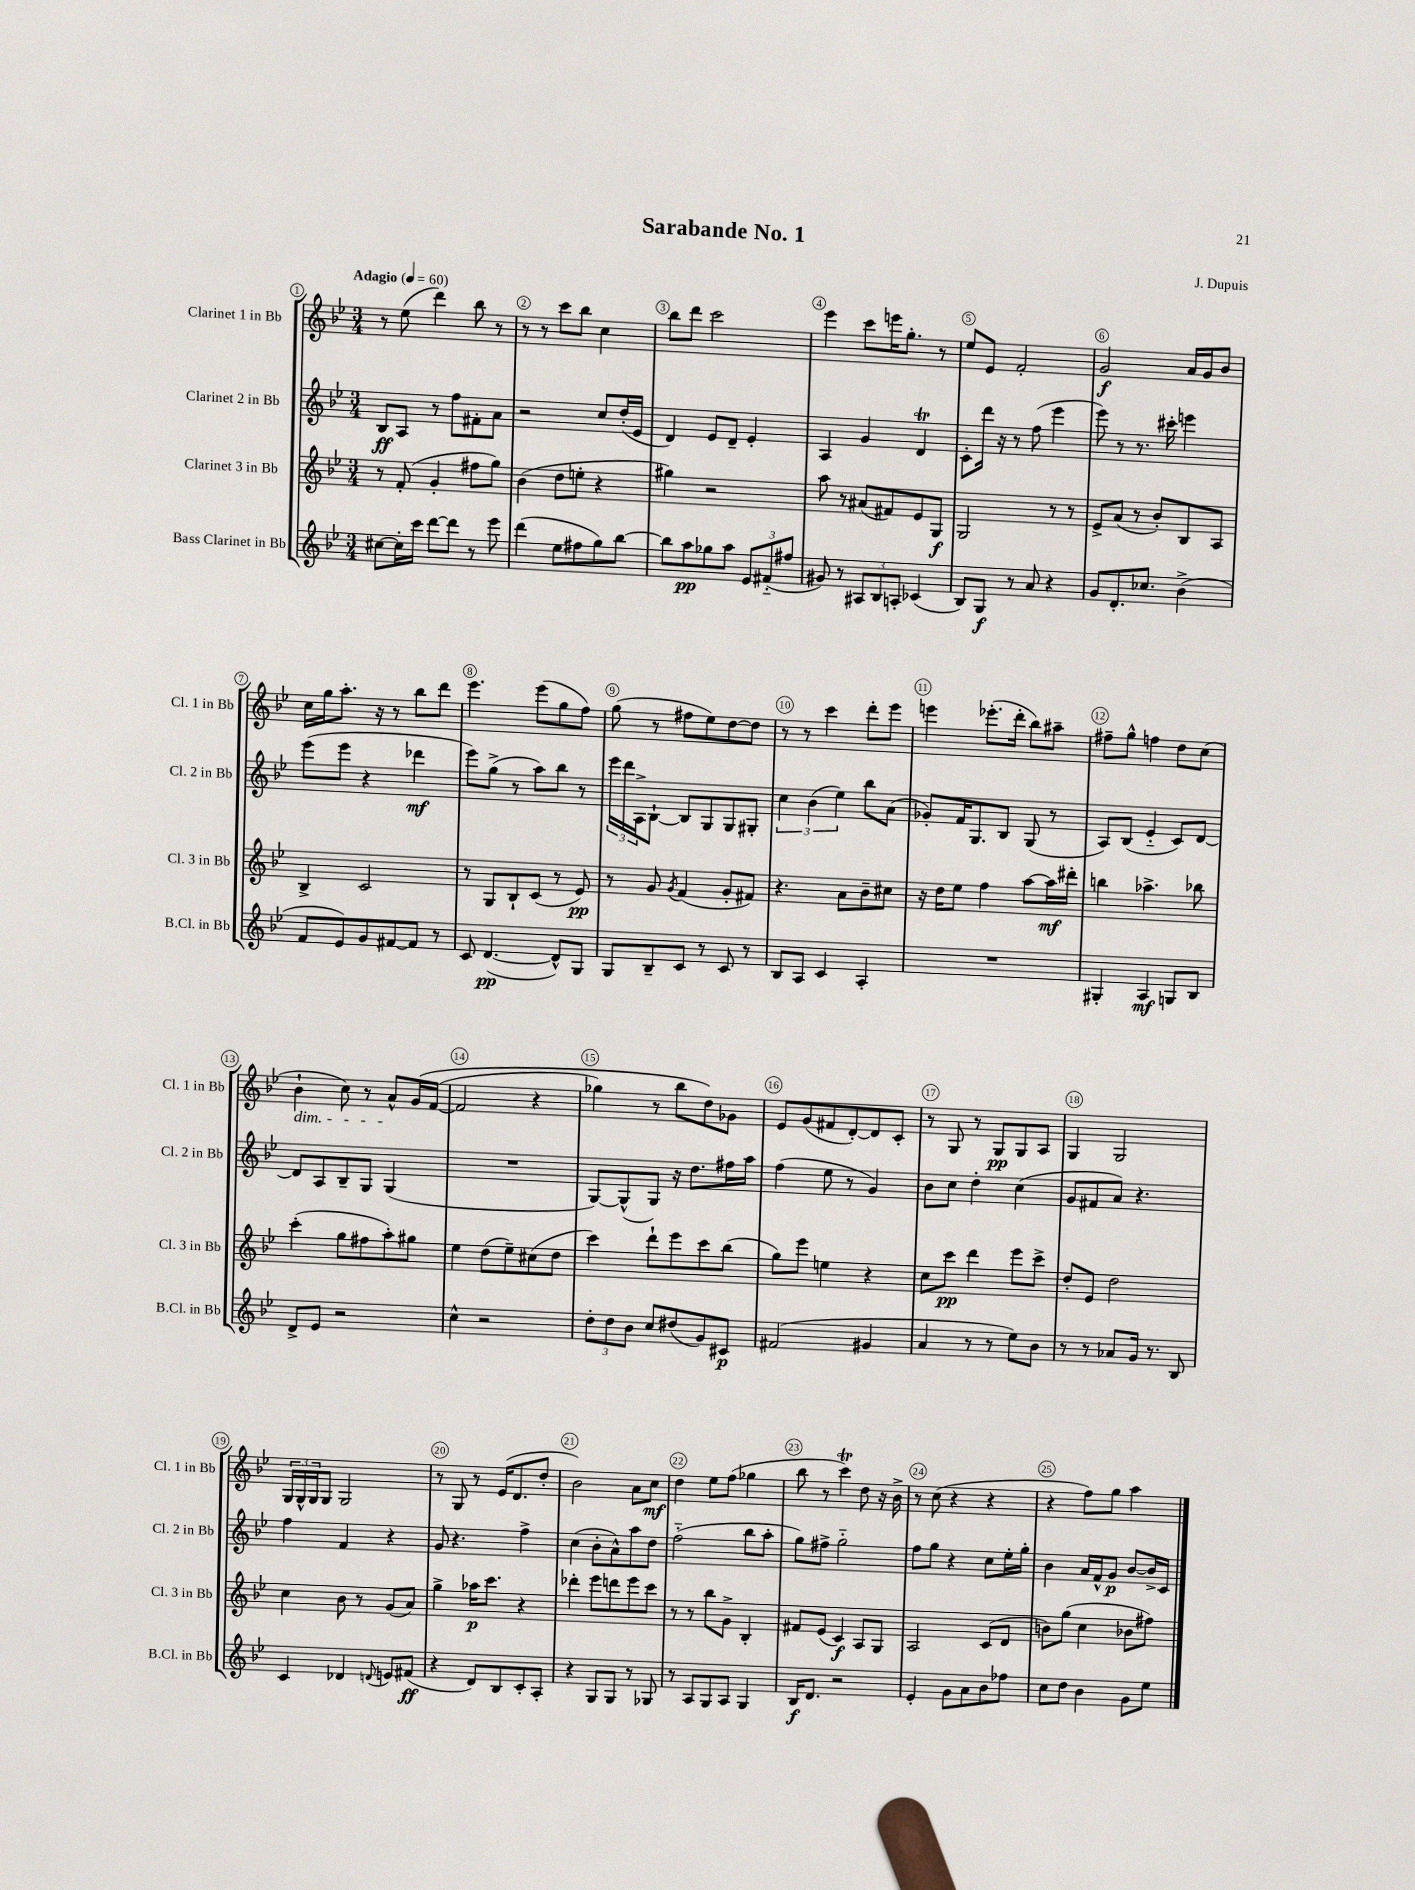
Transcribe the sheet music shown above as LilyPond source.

\header { title = "Sarabande No. 1" composer = "J. Dupuis" }
<<
\new StaffGroup <<
\new Staff = "s0" \with { instrumentName = "Clarinet 1 in Bb" shortInstrumentName = "Cl. 1 in Bb" } {
    \clef treble \key bes \major \numericTimeSignature \time 3/4 \tempo "Adagio" 4 = 60
    r8 ees''8( d'''4) bes''8 r8 |
    r8 r8 c'''8 bes''8 c''4 |
    bes''8 d'''8 c'''2 |
    ees'''4 c'''8 e'''16 g''8.-. r8 |
    ees''8 ees'8 f'2-. |
    g'2\f a'16 g'16 bes'8 |
    c''16 g''16 a''8.-. r16 r8 bes''8 d'''8 |
    ees'''4. ees'''8( g''8 f''8) |
    g''8( r8 fis''8 ees''8) d''8~ d''8 |
    r8 r8 c'''4 d'''8-. ees'''8 |
    e'''4 ees'''8.-.( d'''16-. bes''8) ais''8-- |
    fis''8-- g''8-^ f''4 d''8 c''8( |
    bes'4-!\dim c''8) r8 a'8-^\! g'16\( f'16~( |
    f'2 r4 |
    ges''4) r8 bes''8 d''8\) ges'8 |
    ees'8 g'8( fis'8 d'8~-.) d'8 c'8-. |
    r8 g8 r8 g8\pp g8 a8 |
    g4 g2 |
    \tuplet 3/2 { g16 g16-^ g16 } g8 g2 |
    r8 g8 r8 ees'16( d'8. d''8-. |
    bes'2) a'8 c''8\mf |
    d''4 ees''8 f''8( ges''4 |
    bes''8 r8 c'''4\trill) d''8 r16 bes'16-> |
    r8 c''8( r4 r4 |
    r4 f''8) g''8 a''4 \bar "|." |
}
\new Staff = "s1" \with { instrumentName = "Clarinet 2 in Bb" shortInstrumentName = "Cl. 2 in Bb" } {
    \clef treble \key bes \major \numericTimeSignature \time 3/4
    bes8\ff a8 r8 f''8 fis'8-. a'8 |
    r2 c''8 d''16-.( ees'16 |
    d'4) ees'8 d'8-- ees'4-. |
    a4 g'4 d'4\trill |
    c'8-. d'''16 r16 r8 f''8( ees'''4 |
    ees'''8) r8 r8. cis'''16-. e'''4 |
    ees'''8( ees'''8 r4 des'''4\mf |
    ees'''8) g''8->( r8 a''8) bes''8 r8 |
    \tuplet 3/2 { ees'''16 d'''16 a16-> } bes8~-! bes8 g8 g8 gis8-. |
    \tuplet 3/2 { c''4 bes'4( ees''4) } bes''8 a'8( |
    ges'8-.) f'16 g8. bes8 g8( r8 |
    a8) bes8( ees'4-_ c'8) d'8~ |
    d'8 a8 bes8-- g8 g4( |
    R2. |
    g8~) g8-^( g8) r16 d''8. fis''16 a''16 |
    f''4( ees''8 r8 g'4) |
    bes'8 c''8 d''4-. c''4( |
    g'8 fis'8 a'8) r4. |
    f''4 f'4 r4 |
    g'8 r4. f''4-> |
    c''4( bes'8-. a'8-^) a''8 d''8 |
    f''2-_( bes''8 a''8-. |
    g''8) fis''8-> g''2-_ |
    f''8 g''8 r4 c''8 ees''16-. g''16-. |
    bes'4 a'16 f'16-^ g'8\p bes'8~ bes'16-> c'16 \bar "|." |
}
\new Staff = "s2" \with { instrumentName = "Clarinet 3 in Bb" shortInstrumentName = "Cl. 3 in Bb" } {
    \clef treble \key bes \major \numericTimeSignature \time 3/4
    r8 f'8-.( g'4-. fis''8 g''8) |
    bes'4( d''8 e''8-. r4 |
    gis''4) r2 |
    a''8 r8 ais'8( fis'8) ees'8 g8\f |
    g2 r8 r8 |
    ees'8-> a'8( r8 bes'8-.) bes8 a8 |
    bes4-> c'2 |
    r8 g8 bes8-! c'8( r8 ees'8\pp) |
    r8 g'8 \acciaccatura { g'8 } f'4( g'8-. fis'8) |
    r4. a'8 bes'8-- cis''8 |
    r16 d''16 ees''8 f''4 a''8~ a''16\mf dis'''16-. |
    b''4 aes''4.-> bes''8 |
    c'''4-.( g''8 fis''8 a''8-.) gis''8 |
    ees''4 d''8( ees''8--) cis''8( d''8 |
    c'''4) d'''8-! ees'''8 c'''8 bes''8( |
    g''8) ees'''8 e''4 r4 |
    c''8 c'''8\pp d'''4 ees'''8 c'''8-> |
    d''8-. ees'8 d''2 |
    c''4 bes'8 r8 g'8( a'8) |
    g''4-> aes''16\p c'''8. r4 |
    des'''4-. ees'''8 d'''8 ees'''8 c'''8 |
    r8 r8 bes''8 g'8-> bes4-. |
    fis'8 ees'8( c'4\f) a8 g8 |
    a2 c'8( d'8 |
    b'8) g''8( c''4 bes'8 fis''8) \bar "|." |
}
\new Staff = "s3" \with { instrumentName = "Bass Clarinet in Bb" shortInstrumentName = "B.Cl. in Bb" } {
    \clef treble \key bes \major \numericTimeSignature \time 3/4
    cis''8~ cis''16-. c'''16 d'''8~ d'''8 r8 ees'''8 |
    d'''4( ees''8 fis''8 g''8) bes''8~ |
    bes''8 a''8\pp ges''8 a''8 \tuplet 3/2 { ees'8 fis'8-_( fis''8 } |
    gis'8) r8 \tuplet 3/2 { ais8 bes8 a8-. } ces'4( |
    bes8) g8\f r8 a'8 r4 |
    g'8 d'8.-. ces''8. bes'4->( |
    f'8 ees'8) g'8 fis'8~ fis'8 r8 |
    c'8 d'4.~\pp( d'8-^) g8 |
    g8 bes8-- c'8 r8 c'8 r8 |
    bes8 a8 c'4 a4-. |
    R2. |
    gis4-. a4\mf g8 bes8 |
    d'8-> ees'8 r2 |
    c''4-^ r2 |
    \tuplet 3/2 { d''8-. d''8 bes'8 } c''8 dis''8( g'8) cis'8\p |
    fis'2( gis'4 |
    a'4 r8 r8 ees''8) bes'8 |
    r8 r8 aes'8 g'16 r8. bes8 |
    c'4 des'4 \appoggiatura { d'8 } e'8 fis'8\ff( |
    r4 d'8) bes8 c'8-. a8-. |
    r4 g8 g8 r8 ges8 |
    r8 a8 g8 a8 g4 |
    bes16\f d'8. r2 |
    ees'4-. g'8 a'8 bes'8 fes''8 |
    c''8 d''8 bes'4 g'8 ees''8 \bar "|." |
}
>>
>>
\layout { \context { \Score \override BarNumber.break-visibility = ##(#f #t #t) barNumberVisibility = #all-bar-numbers-visible \override BarNumber.stencil = #(make-stencil-circler 0.1 0.3 ly:text-interface::print) } }
